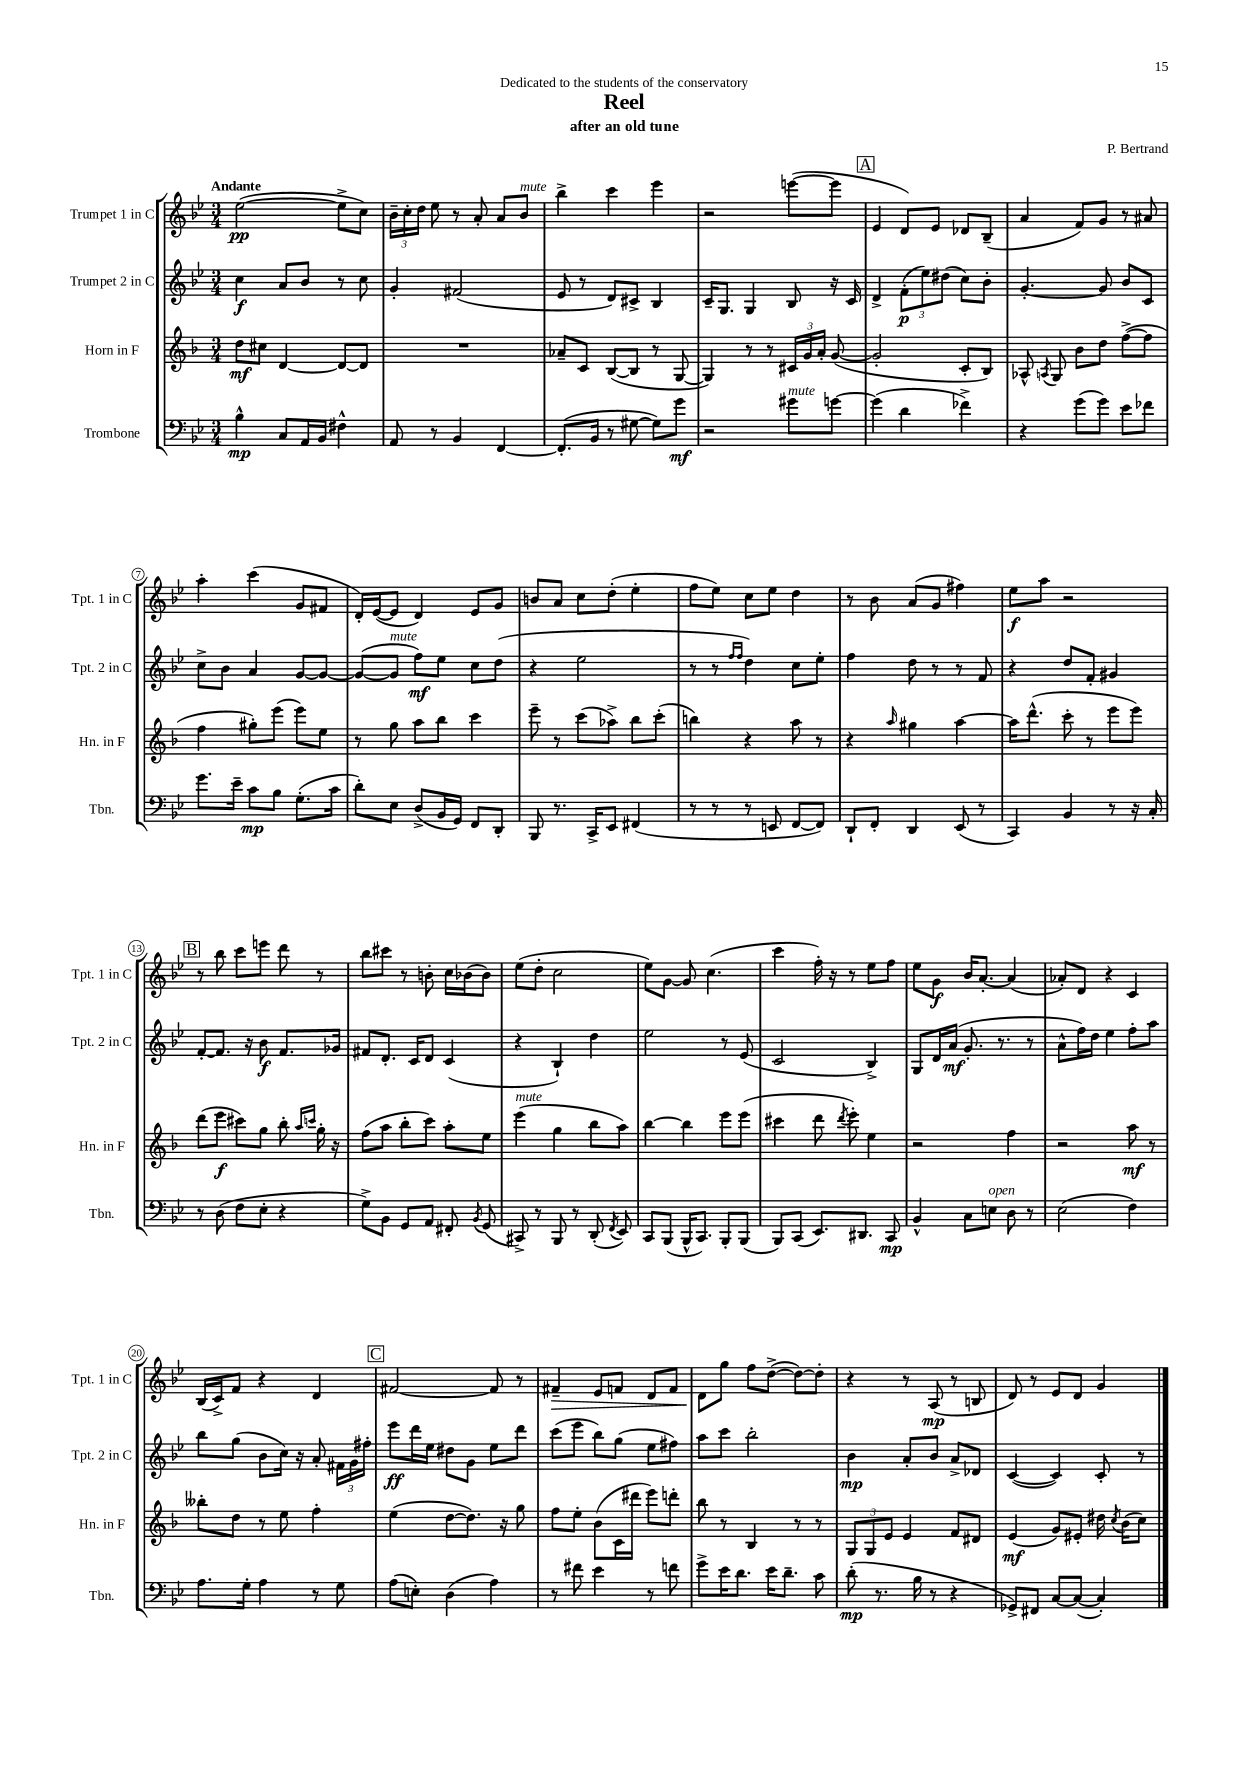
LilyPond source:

\header { title = "Reel" composer = "P. Bertrand" subtitle = "after an old tune" dedication = "Dedicated to the students of the conservatory" }
<<
\new StaffGroup <<
\new Staff = "s0" \with { instrumentName = "Trumpet 1 in C" shortInstrumentName = "Tpt. 1 in C" } {
    \clef treble \key bes \major \numericTimeSignature \time 3/4 \tempo "Andante"
    \autoBeamOff ees''2~\pp( ees''8[-> c''8]) |
    \tuplet 3/2 { bes'16[-- c''16-. d''16] } ees''8 r8 a'8-. a'8[ bes'8]^\markup { \italic "mute" } |
    bes''4-> c'''4 ees'''4 |
    r2 e'''8[~( e'''8] |
    \mark \markup { \box "A" } ees'4 d'8[) ees'8] des'8[ bes8]--( |
    a'4 f'8[) g'8] r8 ais'8 |
    a''4-. c'''4( g'8[ fis'8] |
    d'16[-.) ees'16~( ees'8] d'4) ees'8[ g'8] |
    b'8[ a'8] c''8[ d''8]-.( ees''4-. |
    f''8[ ees''8]) c''8[ ees''8] d''4 |
    r8 bes'8 a'8[( g'8] fis''4) |
    ees''8[\f a''8] r2 |
    \mark \markup { \box "B" } r8 bes''8 c'''8[ e'''8] d'''8 r8 |
    bes''8[ cis'''8] r8 b'8-. c''16[ bes'16( bes'8]) |
    ees''8[( d''8]-. c''2 |
    ees''8[) g'8]~ g'8 c''4.( |
    c'''4 f''16-.) r16 r8 ees''8[ f''8] |
    ees''8[ g'8]\f bes'16[ a'8.]~-. a'4( |
    aes'8[-.) d'8] r4 c'4 |
    bes16[( c'16->) f'8] r4 d'4 |
    \mark \markup { \box "C" } fis'2~ fis'8 r8 |
    fis'4--\> ees'8[ f'8] d'8[ f'8] |
    d'8[\! g''8] f''8[ d''8]~->( d''8[~) d''8]-. |
    r4 r8 a8\mp( r8 b8 |
    d'8) r8 ees'8[ d'8] g'4 \bar "|." |
}
\new Staff = "s1" \with { instrumentName = "Trumpet 2 in C" shortInstrumentName = "Tpt. 2 in C" } {
    \clef treble \key bes \major \numericTimeSignature \time 3/4
    \autoBeamOff c''4\f a'8[ bes'8] r8 c''8 |
    g'4-. fis'2( |
    ees'8 r8 d'8[) cis'8]-> bes4 |
    c'16[-- g8.] g4 bes8 r16 c'16 |
    \mark \markup { \box "A" } d'4-> \tuplet 3/2 { f'8[-.\p( ees''8) dis''8]( } c''8[) bes'8]-. |
    g'4.~-. g'8 bes'8[ c'8] |
    c''8[-> bes'8] a'4 g'8[~ g'8]~ |
    g'8[~( g'8]^\markup { \italic "mute" } f''8[\mf) ees''8] c''8[ d''8]( |
    r4 ees''2 |
    r8 r8 \grace { f''16[ f''16] } d''4) c''8[ ees''8]-. |
    f''4 d''8 r8 r8 f'8 |
    r4 d''8[ f'8]-. gis'4 |
    \mark \markup { \box "B" } f'8[~-. f'8.] r16 bes'8\f f'8.[ ges'16] |
    fis'8[ d'8.]-. c'16[ d'8] c'4( |
    r4 bes4-!) d''4 |
    ees''2 r8 ees'8( |
    c'2 bes4->) |
    g8[ d'16 a'16]\mf( g'8.-. r8. r8 |
    a'8[-^ f''16) d''16] ees''4 f''8[-. a''8] |
    bes''8[ g''8]( bes'8[ c''16]) r16 a'8-. \tuplet 3/2 { fis'16[ g'16 fis''16]-. } |
    \mark \markup { \box "C" } ees'''8[\ff d'''16 ees''16] dis''8[ g'8] ees''8[ d'''8] |
    c'''8[( ees'''8] bes''8[) g''8]( ees''8[ fis''8]) |
    a''8[ c'''8] bes''2-. |
    bes'4\mp a'8[-. bes'8] a'8[-> des'8] |
    c'4~( c'4) c'8-. r8 \bar "|." |
}
\new Staff = "s2" \with { instrumentName = "Horn in F" shortInstrumentName = "Hn. in F" } {
    \clef treble \key f \major \numericTimeSignature \time 3/4
    \autoBeamOff d''8[\mf cis''8] d'4~ d'8[~ d'8] |
    R2. |
    aes'8[-- c'8] bes8[~( bes8] r8 g8~ |
    g4) r8 r8 \tuplet 3/2 { cis'16[ g'16 a'16]-. } g'8~( |
    \mark \markup { \box "A" } g'2-. c'8[-. bes8]) |
    aes8-^ \acciaccatura { a8 } g8 bes'8[ d''8] f''8[~->( f''8] |
    f''4 gis''8[-.) e'''8]( e'''8[) e''8] |
    r8 g''8 a''8[ bes''8] c'''4 |
    e'''8-- r8 c'''8[( aes''8]->) bes''8[ c'''8]-.( |
    b''4) r4 a''8 r8 |
    r4 \grace { a''16 } gis''4 a''4~ |
    a''16[ d'''8.]-^( c'''8-. r8 e'''8[ e'''8]) |
    \mark \markup { \box "B" } d'''8[( e'''8]\f cis'''8[) g''8] bes''8-. \grace { a''16[ c'''16] } g''16-. r16 |
    f''8[( a''8] bes''8[-. c'''8]) a''8[-. e''8] |
    e'''4^\markup { \italic "mute" }( g''4 bes''8[ a''8]) |
    bes''4~ bes''4 e'''8[ e'''8]( |
    cis'''4 d'''8 \acciaccatura { d'''8 } e'''8-.) e''4 |
    r2 f''4 |
    r2 a''8\mf r8 |
    beses''8[-. d''8] r8 e''8 f''4-. |
    \mark \markup { \box "C" } e''4( d''8[~ d''8.]) r16 g''8 |
    f''8[ e''8]-. bes'8[( c'16 dis'''16] e'''8[) d'''8]-. |
    bes''8 r8 bes4 r8 r8 |
    \tuplet 3/2 { g8[ g8 e'8] } e'4 f'8[ dis'8] |
    e'4\mf( g'8[) eis'8]-. dis''16 \acciaccatura { c''8 } bes'16[( c''8]) \bar "|." |
}
\new Staff = "s3" \with { instrumentName = "Trombone" shortInstrumentName = "Tbn." } {
    \clef bass \key bes \major \numericTimeSignature \time 3/4
    \autoBeamOff bes4-^\mp c8[ a,16 bes,16] fis4-^ |
    a,8 r8 bes,4 f,4~ |
    f,8.[-.( bes,16] r8 gis8~ gis8[) g'8]\mf |
    r2 gis'8[^\markup { \italic "mute" } g'8]~ |
    \mark \markup { \box "A" } g'4( d'4 fes'4->) |
    r4 g'8[( g'8]) ees'8[ fes'8] |
    g'8.[ ees'16]-- c'8[\mp bes8] g8.[-.( c'16] |
    d'8[-.) ees8] d8[->( bes,16 g,16]) f,8[ d,8]-. |
    bes,,8 r8. c,16[-> ees,8] fis,4( |
    r8 r8 r8 e,8 f,8[~ f,8]) |
    d,8[-! f,8]-. d,4 ees,8( r8 |
    c,4) bes,4 r8 r16 c16-. |
    \mark \markup { \box "B" } r8 d8( f8[ ees8]-. r4 |
    g8[->) bes,8] g,8[ a,8] fis,8-. \acciaccatura { bes,8 } g,8( |
    cis,8->) r8 bes,,8 r8 d,8-.( \acciaccatura { f,8 } ees,8) |
    c,8[ bes,,8]( bes,,16[-^ c,8.]) bes,,8[-. bes,,8]( |
    bes,,8[) c,8]( ees,8.[) dis,8.] c,8\mp |
    bes,4-^ c8[ e8]^\markup { \italic "open" } d8 r8 |
    ees2( f4) |
    a8.[ g16]-. a4 r8 g8 |
    \mark \markup { \box "C" } a8[( e8]-.) d4( a4) |
    r8 fis'8 ees'4 r8 f'8 |
    g'8[-> ees'16 d'8.] ees'16[ d'8.]-- c'8 |
    d'8-.\mp( r8. bes16 r8 r4 |
    ges,8[->) fis,8] c8[~ c8]~( c4-.) \bar "|." |
}
>>
>>
\layout { \context { \Score \override BarNumber.stencil = #(make-stencil-circler 0.1 0.3 ly:text-interface::print) } }
